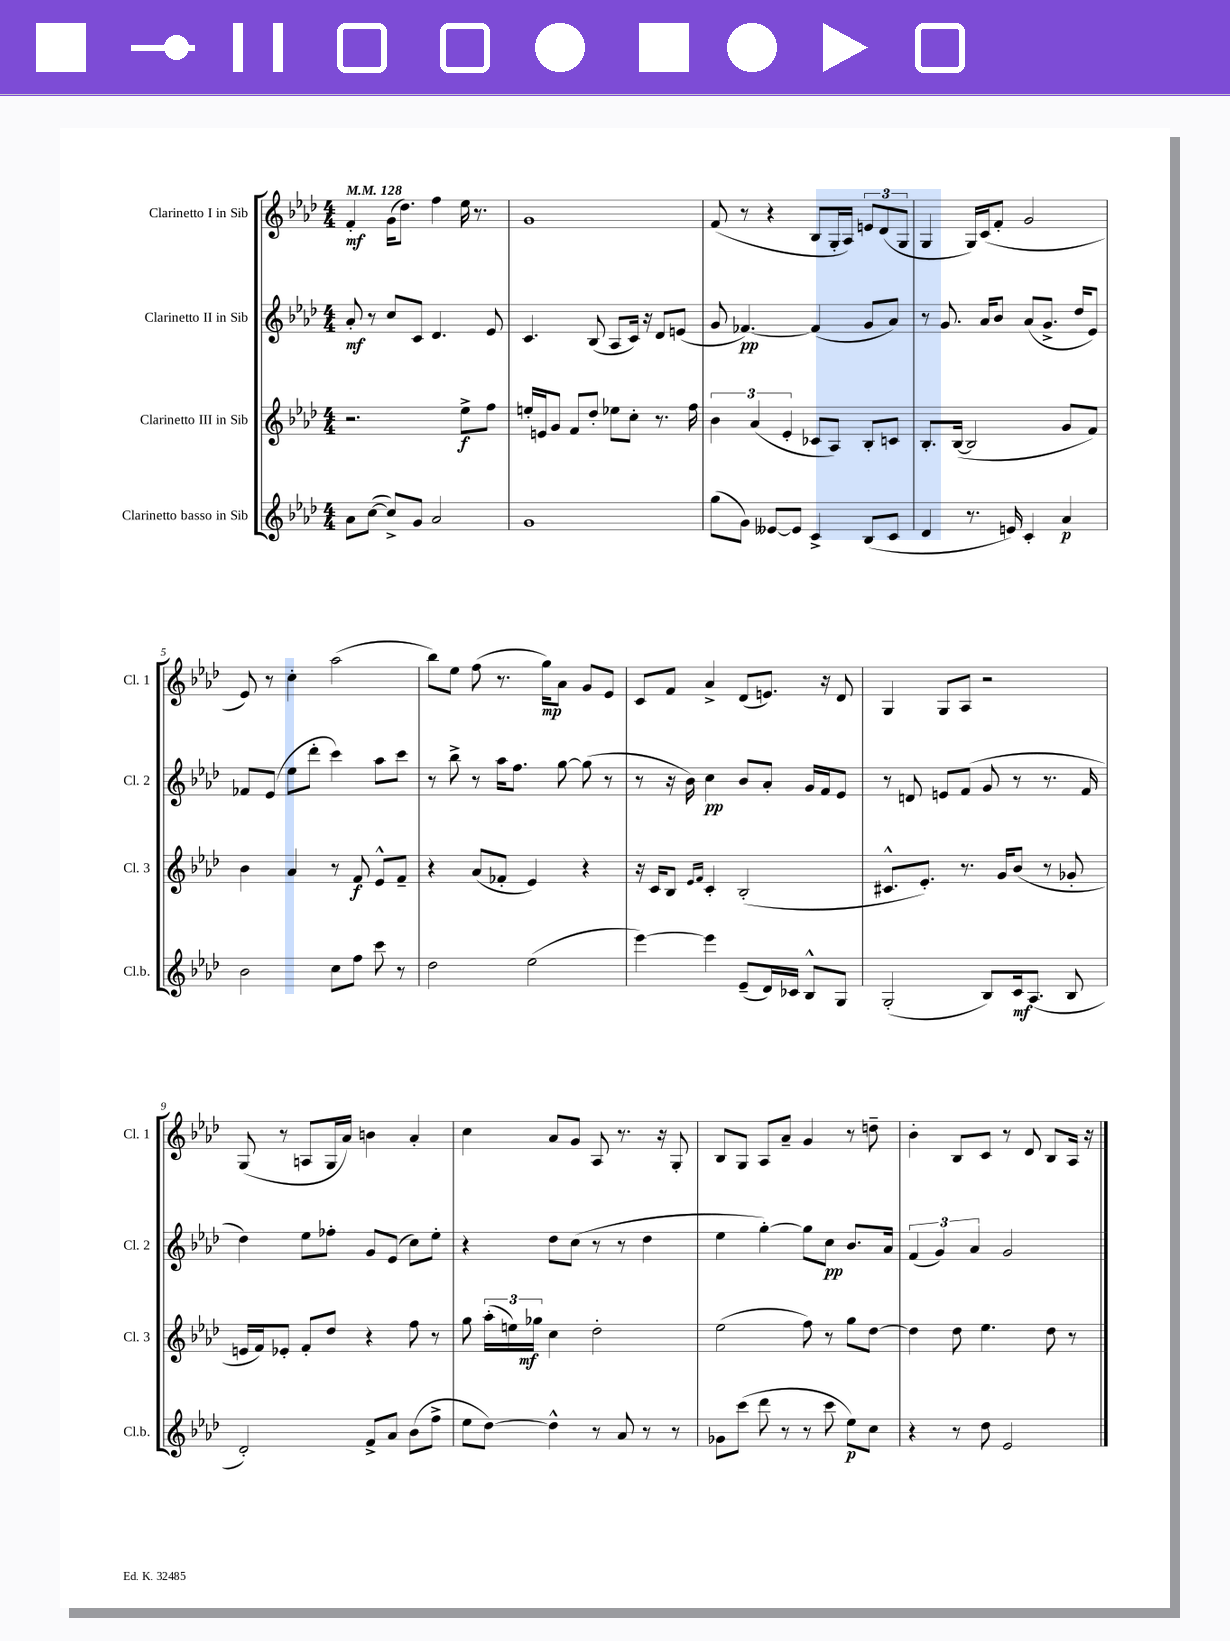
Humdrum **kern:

**kern	**kern	**kern	**kern
*staff4	*staff3	*staff2	*staff1
*clefG2	*clefG2	*clefG2	*clefG2
*k[b-e-a-d-]	*k[b-e-a-d-]	*k[b-e-a-d-]	*k[b-e-a-d-]
*M4/4	*M4/4	*M4/4	*M4/4
*MM128	*MM128	*MM128	*MM128
8a-	2.r	8a-'	4f'
([8cc	.	8r	.
8cc^])	.	8cc	(16g
.	.	.	8.dd-)
8g	.	8c	.
2a-	.	4.d-	4ff
.	8ee-^	.	16ee-
.	.	.	8.r
.	8ff	8e-	.
=	=	=	=
1g	16ee'	4.c	1g
.	16e	.	.
.	8g	.	.
.	8f	.	.
.	8dd-'	(8B-	.
.	8ee-	8A-	.
.	8cc'	16c)	.
.	.	16r	.
.	8.r	8d-	.
.	.	(8e	.
.	16ff	.	.
=	=	=	=
(8gg	6b-	8g	(8f
8g)	.	[4.f-)	8r
.	(6a-	.	.
[8e--	.	.	4r
.	6e-'	.	.
8e--]	.	.	.
4c^	8c-	(4f-]	8B-
.	8A-)	.	16G'
.	.	.	16A-)
(8B-	8B-'	8g	12e
.	.	.	(12d-
8c	8c	8a-)	.
.	.	.	12G
=	=	=	=
4d-	8.B-'	8r	4G
.	.	8.g	.
.	([16B-	.	.
8.r	2B-]	.	16G)
.	.	16a-	(16c
.	.	8b-	8f'
16e)	.	.	.
4c'	.	(8a-	2g
.	.	8.g^	.
4a-	8g	.	.
.	.	16dd-	.
.	8f)	8e-)	.
=	=	=	=
2b-	4b-	8f-	8e-)
.	.	(8e-	8r
.	4a-	8ee-	4cc'
.	.	8ddd-'	.
8cc	8r	4ccc)	(2aa-
8ff	8f	.	.
8ccc	8e-^^	8aa-	.
8r	8f~	8ccc	.
=	=	=	=
2dd-	4r	8r	8bb-)
.	.	8bb-^	8ee-
.	(8a-	8r	(8ff
.	8f-'	16aa-	8.r
.	.	8.ff	.
(2ee-	4e-)	.	.
.	.	.	16gg)
.	.	[8gg	8a-
.	4r	(8gg]	8g
.	.	8r	8e-
=	=	=	=
[4eee-)	16r	8r	8c
.	16c	.	.
.	8B-	16r	8f
.	.	16b-)	.
.	16qqe-	.	.
.	16qqf	.	.
4eee-]	4c'	4cc	4a-^
(8e-~	(2B-'	8b-	(8d-
16d-)	.	8a-'	8.e)
16c-	.	.	.
8B-^^	.	16g	.
.	.	16f	16r
8G	.	8e-	8d-
=	=	=	=
(2G'	8.c#^^	8r	4G
.	.	8d	.
.	8.e-')	.	.
.	.	8e	8G
.	8.r	(8f	8A-
8B-)	.	8g	2r
.	16g	.	.
16c	(8b-	8r	.
(8.A-	.	.	.
.	8r	8.r	.
8B-	8g-'	.	.
.	.	16f	.
=	=	=	=
2d-')	16e	4dd-)	(8G
.	16f)	.	.
.	8e-'	.	8r
.	8f'	8ee-	8A
.	8dd-	8ff-'	16G
.	.	.	16a-)
8f^	4r	8g	4b
8a-	.	(8e-	.
(8b-	8ff	8cc)	4a-'
8ff^	8r	8ee-'	.
=	=	=	=
8ee-	8gg	4r	4cc
[8dd-)	(24aa-'	.	.
.	24ee)	.	.
.	24gg-	.	.
4dd-^^]	4cc	8dd-	8a-
.	.	(8cc	8g
8r	2dd-'	8r	8A-
8a-	.	8r	8.r
8r	.	4dd-	.
.	.	.	16r
8r	.	.	8G'
=	=	=	=
8g-	(2ee-	4ee-	8B-
(8ccc	.	.	8G
8ddd-	.	[4gg')	8A-
8r	.	.	8a-~
8r	8ff)	8gg]	4g
8ccc	8r	8cc	.
8ee-)	8gg	8.b-	8r
8cc	[8dd-	.	8dd~
.	.	16a-	.
=	=	=	=
4r	4dd-]	(6f	4b-'
.	.	6g)	.
8r	8dd-	.	8B-
.	.	6a-	.
8dd-	4.ee-	.	8c
2e-	.	2g	8r
.	.	.	8d-
.	8dd-	.	8B-
.	8r	.	16A-
.	.	.	16r
==	==	==	==
*-	*-	*-	*-
